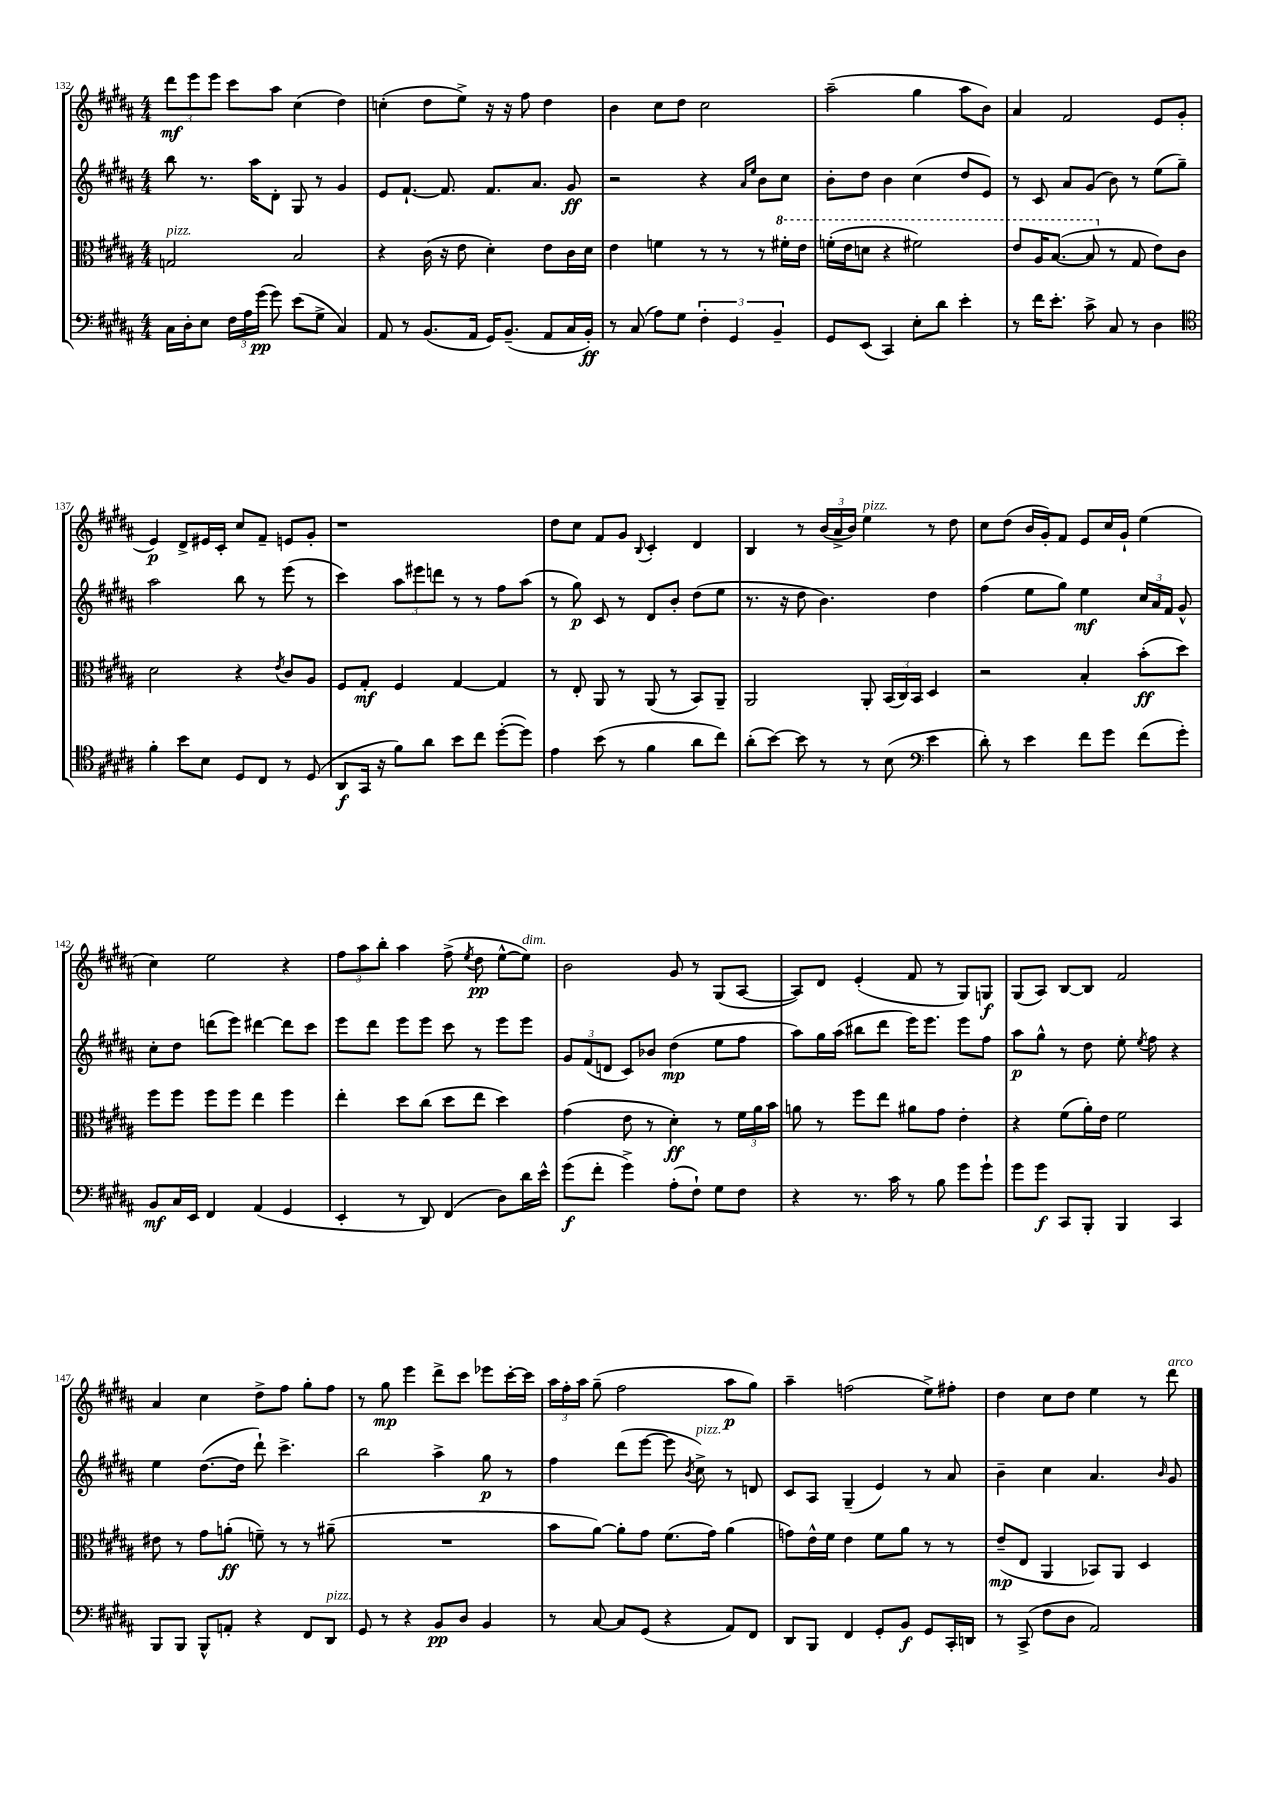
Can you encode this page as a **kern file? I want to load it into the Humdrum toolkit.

**kern	**dynam	**kern	**dynam	**kern	**dynam	**kern	**dynam
*part4	*part4	*part3	*part3	*part2	*part2	*part1	*part1
*staff4	*staff4	*staff3	*staff3	*staff2	*staff2	*staff1	*staff1
*clefF4	*	*clefC3	*	*clefG2	*	*clefG2	*
*k[f#c#g#d#a#]	*	*k[f#c#g#d#a#]	*	*k[f#c#g#d#a#]	*	*k[f#c#g#d#a#]	*
*M4/4	*	*M4/4	*	*M4/4	*	*M4/4	*
=132	=132	=132	=132	=132	=132	=132	=132
!	!	!LO:TX:a:i:t=pizz.	!	!	!	!	!
16C#\LL	.	2Gn/	.	8bb\	.	12ddd#\L	mf
16D#'\J	.	.	.	.	.	.	.
.	.	.	.	.	.	12eee\	.
8E\J	.	.	.	8.r	.	.	.
.	.	.	.	.	.	12eee\J	.
24F#\LL	.	.	.	.	.	8ccc#\L	.
24A#\	.	.	.	.	.	.	.
.	.	.	.	16aa#\KL	.	.	.
(24g#\JJ	pp	.	.	.	.	.	.
8g#\)	.	.	.	8d#'\J	.	8aa#\J	.
(8e\L	.	2B/	.	8G#/	.	(4cc#\	.
8G#^\J	.	.	.	8r	.	.	.
4C#/)	.	.	.	4g#/	.	4dd#\)	.
=133	=133	=133	=133	=133	=133	=133	=133
8AA#/	.	4r	.	8e/L	.	(4ccn'\	.
8r	.	.	.	[8.f#`/J	.	.	.
(8.BB/L	.	(16c#\	.	.	.	8dd#\L	.
.	.	16r	.	8.f#/]	.	.	.
.	.	8e\	.	.	.	8ee^\J)	.
16AA#/Jk	.	.	.	.	.	.	.
16GG#/KL)	.	4d#'\)	.	8.f#/L	.	16r	.
(8.BB~/J	.	.	.	.	.	16r	.
.	.	.	.	.	.	8ff#\	.
.	.	.	.	8.a#/J	.	.	.
8AA#/L	.	8e\L	.	.	.	4dd#\	.
16C#/L	.	16c#\L	.	8g#/	ff	.	.
16BB'/JJ)	ff	16d#\JJ	.	.	.	.	.
=134	=134	=134	=134	=134	=134	=134	=134
8r	.	4e\	.	2r	.	4b\	.
(8C#/	.	.	.	.	.	.	.
8A#\L)	.	4fn\	.	.	.	8cc#\L	.
8G#\J	.	.	.	.	.	8dd#\J	.
6F#'\	.	8r	.	4r	.	2cc#\	.
.	.	8r	.	.	.	.	.
6GG#/	.	.	.	.	.	.	.
.	.	.	.	16qqa#/LL	.	.	.
.	.	.	.	16qqee/JJ	.	.	.
.	.	8r	.	8b\L	.	.	.
6BB~/	.	.	.	.	.	.	.
*	*	*8va	*	*	*	*	*
.	.	16ff#X'\LL	.	8cc#\J	.	.	.
.	.	16ee\JJ	.	.	.	.	.
=135	=135	=135	=135	=135	=135	=135	=135
8GG#/L	.	(16ffn'\LL	.	8b'\L	.	(2aa#~\	.
.	.	16ee\J	.	.	.	.	.
(8EE/J	.	8ddn\J	.	8dd#\J	.	.	.
4CC#/)	.	4r	.	4b\	.	.	.
8E'\L	.	2ff#X\)	.	(4cc#\	.	4gg#\	.
8d#\J	.	.	.	.	.	.	.
4e'\	.	.	.	8dd#/L	.	8aa#\L	.
.	.	.	.	8e/J)	.	8b\J)	.
=136	=136	=136	=136	=136	=136	=136	=136
8r	.	8ee/L	.	8r	.	4a#/	.
16f#\KL	.	16a#/K	.	8c#/	.	.	.
8.e'\J	.	([8.b/J	.	.	.	.	.
.	.	.	.	8a#/L	.	2f#/	.
8c#^\	.	8b/]	.	(8g#/J	.	.	.
*	*	*X8va	*	*	*	*	*
8C#/	.	8r	.	8b\)	.	.	.
8r	.	8G#/	.	8r	.	.	.
4D#\	.	8e\L)	.	(8ee\L	.	8e/L	.
.	.	8c#\J	.	8gg#~\J)	.	(8g#'/J	.
!!LO:LB:g=z
=137	=137	=137	=137	=137	=137	=137	=137
*clefC4	*	*	*	*	*	*	*
4f#'\	.	2d#\	.	2aa#\	.	4e/)	p
8b\L	.	.	.	.	.	8d#^/L	.
8B\J	.	.	.	.	.	16e#X/L	.
.	.	.	.	.	.	16c#'/JJ	.
8D#/L	.	4r	.	8bb\	.	8cc#/L	.
8C#/J	.	.	.	8r	.	8f#~/J	.
.	.	8qe/	.	.	.	.	.
8r	.	8c#/L	.	(8eee\	.	8en/L	.
(8D#/	.	8A#/J	.	8r	.	8g#'/J	.
=138	=138	=138	=138	=138	=138	=138	=138
8AA#/L	f	8F#/L	.	4ccc#\)	.	1r	.
16GG#/Jk	.	8G#'/J	mf	.	.	.	.
16r	.	.	.	.	.	.	.
8f#\L)	.	4F#/	.	12aa#\L	.	.	.
.	.	.	.	12eee#X\	.	.	.
8a#\J	.	.	.	.	.	.	.
.	.	.	.	12dddn\J	.	.	.
8b\L	.	[4G#/	.	8r	.	.	.
8cc#\J	.	.	.	8r	.	.	.
([8dd#'\L	.	4G#/]	.	8ff#\L	.	.	.
8dd#\J])	.	.	.	(8aa#\J	.	.	.
=139	=139	=139	=139	=139	=139	=139	=139
4e\	.	8r	.	8r	.	8dd#\L	.
.	.	8E'/	.	8gg#\)	p	8cc#\J	.
(8b\	.	8AA#/	.	8c#/	.	8f#/L	.
8r	.	8r	.	8r	.	8g#/J	.
.	.	.	.	.	.	8qqB/	.
4f#\	.	(8AA#/	.	8d#/L	.	4c#'/	.
.	.	8r	.	8b'/J	.	.	.
8a#\L	.	8BB/L)	.	(8dd#\L	.	4d#/	.
8cc#\J)	.	8AA#~/J	.	8ee\J	.	.	.
=140	=140	=140	=140	=140	=140	=140	=140
(8a#'\L	.	2AA#/	.	8.r	.	4B/	.
[8b\J)	.	.	.	.	.	.	.
.	.	.	.	16r	.	.	.
8b\]	.	.	.	8dd#\	.	8r	.
8r	.	.	.	4.b\)	.	(24b/LL	.
.	.	.	.	.	.	24a#^/	.
.	.	.	.	.	.	24b/JJ)	.
!	!	!	!	!	!	!LO:TX:a:i:t=pizz.	!
8r	.	8AA#'/	.	.	.	4ee\	.
(8B\	.	(24BB/LL	.	.	.	.	.
.	.	24C#/)	.	.	.	.	.
.	.	24BB/JJ	.	.	.	.	.
*clefF4	*	*	*	*	*	*	*
4e\	.	4D#/	.	4dd#\	.	8r	.
.	.	.	.	.	.	8dd#\	.
=141	=141	=141	=141	=141	=141	=141	=141
8d#'\)	.	2r	.	(4ff#\	.	8cc#\L	.
8r	.	.	.	.	.	(8dd#\J	.
4e\	.	.	.	8ee\L	.	16b/LL	.
.	.	.	.	.	.	16g#'/J)	.
.	.	.	.	8gg#\J)	.	8f#/J	.
8f#\L	.	4B'/	.	4ee\	mf	8e/L	.
8g#\J	.	.	.	.	.	16cc#/L	.
.	.	.	.	.	.	16g#`/JJ	.
(8f#\L	.	(8b'\L	ff	24cc#/LL	.	(4ee\	.
.	.	.	.	24a#/	.	.	.
.	.	.	.	24f#/JJ	.	.	.
8g#'\J)	.	8dd#\J)	.	8g#^^/	.	.	.
!!LO:LB:g=z
=142	=142	=142	=142	=142	=142	=142	=142
8BB/L	mf	8ff#\L	.	8cc#'\L	.	4cc#\)	.
16C#/L	.	8ff#\J	.	8dd#\J	.	.	.
16EE/JJ	.	.	.	.	.	.	.
4FF#/	.	8ff#\L	.	(8dddn\L	.	2ee\	.
.	.	8ff#\J	.	8eee\J)	.	.	.
(4AA#/	.	4ee\	.	[4ddd#X\	.	.	.
4GG#/	.	4ff#\	.	8ddd#\L]	.	4r	.
.	.	.	.	8ccc#\J	.	.	.
=143	=143	=143	=143	=143	=143	=143	=143
4EE'/	.	4ee'\	.	8eee\L	.	12ff#\L	.
.	.	.	.	.	.	12aa#\	.
.	.	.	.	8ddd#\J	.	.	.
.	.	.	.	.	.	12bb'\J	.
8r	.	8dd#\L	.	8eee\L	.	4aa#\	.
8DD#/)	.	(8cc#\J	.	8eee\J	.	.	.
(4FF#/	.	8dd#\L	.	8ccc#\	.	(8ff#^\	.
.	.	.	.	.	.	8qee/	.
.	.	8ee\J	.	8r	.	8dd#\	pp
8D#\L)	.	4dd#\)	.	8eee\L	.	[8ee^^\L	.
!	!	!	!	!	!	!LO:TX:a:i:t=dim.	!
16d#\L	.	.	.	8eee\J	.	8ee\J])	.
16e^^\JJ	.	.	.	.	.	.	.
=144	=144	=144	=144	=144	=144	=144	=144
(8g#\L	f	(4g#\	.	12g#/L	.	2b\	.
.	.	.	.	(12f#/	.	.	.
8f#'\J	.	.	.	.	.	.	.
.	.	.	.	12dn/J	.	.	.
4g#^\)	.	8e\	.	8c#/L)	.	.	.
.	.	8r	.	8b-X/J	.	.	.
(8A#'\L	.	4d#'\)	ff	(4dd#\	mp	8g#/	.
8F#`\J)	.	.	.	.	.	8r	.
8G#\L	.	8r	.	8ee\L	.	(8G#/L	.
8F#\J	.	24f#\LL	.	8ff#\J	.	[8A#/J	.
.	.	24a#\	.	.	.	.	.
.	.	24b\JJ	.	.	.	.	.
=145	=145	=145	=145	=145	=145	=145	=145
4r	.	8an\	.	8aa#\L)	.	8A#/L])	.
.	.	8r	.	16gg#\L	.	8d#/J	.
.	.	.	.	(16aa#\JJ	.	.	.
8.r	.	8ff#\L	.	8bb#X\L	.	(4e'/	.
.	.	8ee\J	.	8ddd#\J	.	.	.
16c#\	.	.	.	.	.	.	.
8r	.	8a#X\L	.	16eee\KL)	.	8f#/	.
.	.	.	.	8.eee\J	.	.	.
8B\	.	8g#\J	.	.	.	8r	.
8g#\L	.	4e'\	.	8eee\L	.	8G#/L)	.
8g#`\J	.	.	.	8ff#\J	.	8Gn/J	f
=146	=146	=146	=146	=146	=146	=146	=146
8g#\L	.	4r	.	8aa#\L	p	(8G#/L	.
8g#\J	f	.	.	8gg#^^\J	.	8A#/J)	.
8CC#/L	.	(8f#\L	.	8r	.	[8B/L	.
8BBB'/J	.	16a#'\L)	.	8dd#\	.	8B/J]	.
.	.	16e\JJ	.	.	.	.	.
4BBB/	.	2f#\	.	8ee'\	.	2f#/	.
.	.	.	.	8qee/	.	.	.
.	.	.	.	8ff#\	.	.	.
4CC#/	.	.	.	4r	.	.	.
!!LO:LB:g=z
=147	=147	=147	=147	=147	=147	=147	=147
8BBB/L	.	8e#X\	.	4ee\	.	4a#/	.
8BBB/J	.	8r	.	.	.	.	.
8BBB^^/L	.	8g#\L	.	([8.dd#\L	.	4cc#\	.
8AAn'/J	.	(8an'\J	ff	.	.	.	.
.	.	.	.	16dd#\Jk]	.	.	.
4r	.	8fn~\)	.	8ddd#`\)	.	8dd#^\L	.
.	.	8r	.	4.ccc#^\	.	8ff#\J	.
8FF#/L	.	8r	.	.	.	8gg#'\L	.
!LO:TX:a:i:t=pizz.	!	!	!	!	!	!	!
8DD#/J	.	(8a#X~\	.	.	.	8ff#\J	.
=148	=148	=148	=148	=148	=148	=148	=148
8GG#/	.	1r	.	2bb\	.	8r	.
8r	.	.	.	.	.	8gg#\	mp
4r	.	.	.	.	.	4eee\	.
8BB/L	pp	.	.	4aa#^\	.	8ddd#^\L	.
8D#/J	.	.	.	.	.	8ccc#\J	.
4BB/	.	.	.	8gg#\	p	8eee-X\L	.
.	.	.	.	8r	.	[16ccc#'\L	.
.	.	.	.	.	.	16ccc#\JJ]	.
=149	=149	=149	=149	=149	=149	=149	=149
8r	.	8b\L	.	4ff#\	.	24aa#\LL	.
.	.	.	.	.	.	24ff#'\	.
.	.	.	.	.	.	24aa#\JJ	.
[8C#/	.	[8a#\J)	.	.	.	(8gg#~\	.
8C#/L]	.	8a#'\L]	.	(8ddd#\L	.	2ff#\	.
(8GG#/J	.	8g#\J	.	[8eee\J	.	.	.
4r	.	(8.f#\L	.	8eee\]	.	.	.
.	.	.	.	8qb/	.	.	.
!	!	!	!	!LO:TX:a:i:t=pizz.	!	!	!
.	.	.	.	8cc#^\)	.	.	.
.	.	16g#\Jk)	.	.	.	.	.
8AA#/L)	.	(4a#\	.	8r	.	8aa#\L	p
8FF#/J	.	.	.	8dn/	.	8gg#\J)	.
=150	=150	=150	=150	=150	=150	=150	=150
8DD#/L	.	8gn\L)	.	8c#/L	.	4aa#~\	.
8BBB/J	.	16e^^\L	.	8A#/J	.	.	.
.	.	16f#\JJ	.	.	.	.	.
4FF#/	.	4e\	.	(4G#~/	.	(2ffn\	.
8GG#'/L	.	8f#\L	.	4e/)	.	.	.
8BB/J	f	8a#\J	.	.	.	.	.
8GG#/L	.	8r	.	8r	.	8ee^\L)	.
16CC#'/L	.	8r	.	8a#/	.	8ff#X'\J	.
16DDn/JJ	.	.	.	.	.	.	.
=151	=151	=151	=151	=151	=151	=151	=151
8r	.	(8e~/L	mp	4b~\	.	4dd#\	.
(8CC#^/	.	8E/J	.	.	.	.	.
8F#\L	.	4AA#/	.	4cc#\	.	8cc#\L	.
8D#\J	.	.	.	.	.	8dd#\J	.
2AA#/)	.	8BB-X/L)	.	4.a#/	.	4ee\	.
.	.	8AA#/J	.	.	.	.	.
.	.	4D#/	.	.	.	8r	.
.	.	.	.	16qqb/	.	.	.
!	!	!	!	!	!	!LO:TX:a:i:t=arco	!
.	.	.	.	8g#/	.	8ddd#\	.
==	==	==	==	==	==	==	==
*-	*-	*-	*-	*-	*-	*-	*-
